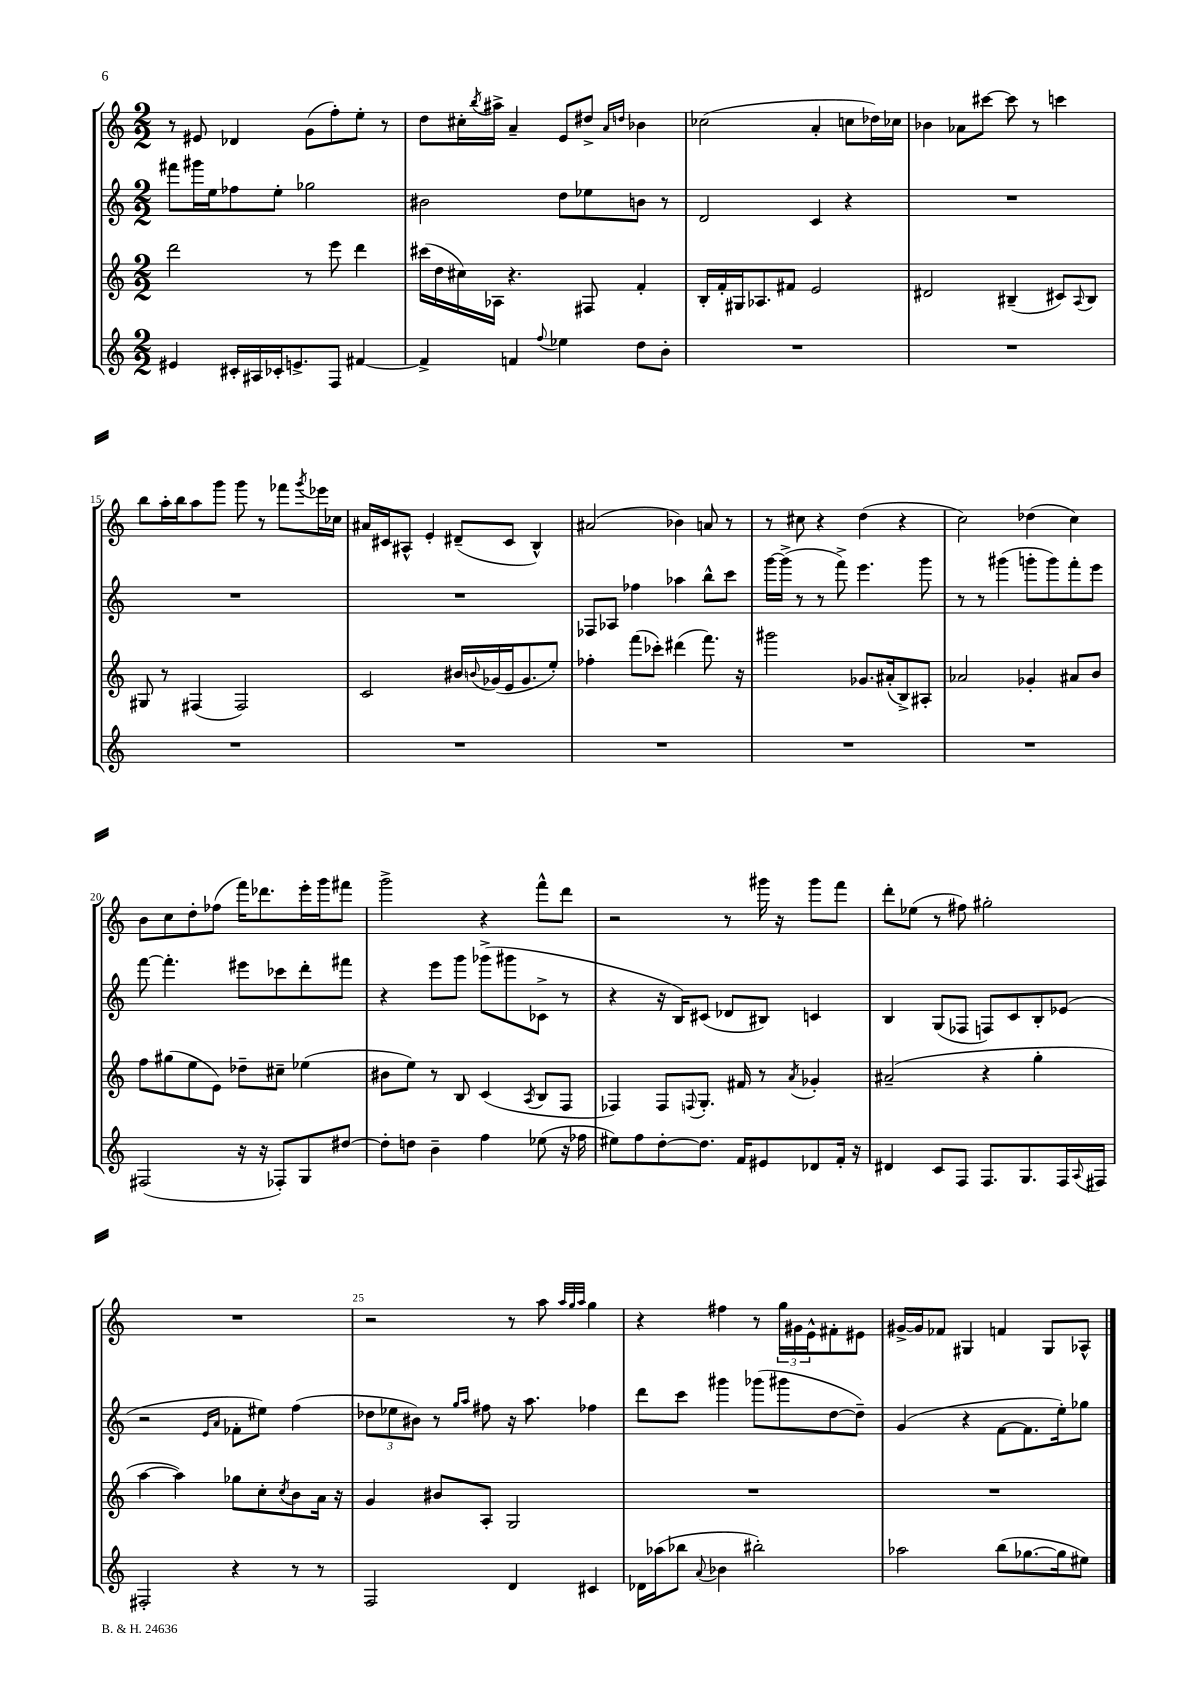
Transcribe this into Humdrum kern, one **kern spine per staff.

**kern	**kern	**kern	**kern
*part4	*part3	*part2	*part1
*staff4	*staff3	*staff2	*staff1
*clefG2	*clefG2	*clefG2	*clefG2
*k[]	*k[]	*k[]	*k[]
*M2/2	*M2/2	*M2/2	*M2/2
=11	=11	=11	=11
4e#X/	2ddd\	8fff#X\L	8r
.	.	16ggg#X\L	8e#X/
.	.	16ee\J	.
16c#X'/LL	.	8ff-X\	4d-X/
16A#X/	.	.	.
16c-X'/J	.	8ee'\J	.
8.en^/	.	.	.
.	8r	2gg-X\	(8g\L
8F/J	8eee\	.	8ff'\)
[4f#X/	4ddd\	.	8ee'\J
.	.	.	8r
=12	=12	=12	=12
4f#^/]	(16ccc#X\LL	2b#X\	8dd\L
.	16dd\	.	.
.	16cc#X\)	.	16cc#X'\L
.	.	.	8qbb/
.	16A-X\JJ	.	16aa#X^\JJ
4fn/	4.r	.	4a~/
8qqff/	.	.	.
4ee-X\	.	8dd\L	8e/L
.	8F#X/	8ee-X\	8dd#X^/J
.	.	.	16qqa/LL
.	.	.	16qqddn/JJ
8dd\L	4f'/	8bn\J	4b-X\
8b'\J	.	8r	.
=13	=13	=13	=13
1r	16B'/LL	2d/	(2cc-X\
.	16f'/	.	.
.	16G#X/J	.	.
.	8.A-X/	.	.
.	8f#X/J	.	.
.	2e/	4c/	4a'/
.	.	4r	8ccn\L
.	.	.	16dd-X\L)
.	.	.	16cc-X\JJ
=14	=14	=14	=14
1r	2d#X/	1r	4b-X\
.	.	.	8a-X\L
.	.	.	[8ccc#X\J
.	(4B#X~/	.	8ccc#\]
.	.	.	8r
.	8c#X/L)	.	4cccn\
.	8qqA/	.	.
.	8B#/J	.	.
!!LO:LB:g=z
=15	=15	=15	=15
1r	8G#X/	1r	8bb\L
.	8r	.	16aa'\L
.	.	.	16bb\J
.	(4F#X/	.	8aa\
.	.	.	8ggg\J
.	2F#/)	.	8ggg\
.	.	.	8r
.	.	.	8fff-X\L
.	.	.	8qggg/
.	.	.	16eee-X\L
.	.	.	16cc-X\JJ
=16	=16	=16	=16
1r	2c/	1r	16a#X/LL
.	.	.	16c#X/J
.	.	.	8A#X^^/J
.	.	.	4e'/
.	16b#X/LL	.	(8d#X~/L
.	8qqbn/	.	.
.	(16g-X/	.	.
.	16e/J	.	8c#/J
.	8.g-/	.	.
.	.	.	4B^^/)
.	8ee'/J)	.	.
=17	=17	=17	=17
1r	4ff-X'\	8F-X/L	(2a#X/
.	.	8A-X/J	.
.	(8fff\L	4ff-X\	.
.	8ccc-X'\J)	.	.
.	(4ddd#X\	4aa-X\	4b-X\)
.	8.fff\)	8bb^^\L	8an/
.	.	8ccc\J	8r
.	16r	.	.
=18	=18	=18	=18
1r	2ggg#X\	[16ggg\LL	8r
.	.	(16ggg^\JJ]	.
.	.	8r	8cc#X\
.	.	8r	4r
.	.	8fff^\)	.
.	8.g-X/L	4.eee\	(4dd\
.	(16a#X'/k	.	.
.	8B^/)	.	4r
.	8A#X'/J	8ggg\	.
=19	=19	=19	=19
1r	2a-X/	8r	2cc\)
.	.	8r	.
.	.	(4ggg#X\	.
.	4g-X'/	8gggn'\L	(4dd-X\
.	.	8ggg\)	.
.	8a#X/L	8fff'\	4cc\)
.	8b/J	8eee\J	.
!!LO:LB:g=z
=20	=20	=20	=20
(2F#X/	8ff\L	[8fff\	8b\L
.	(8gg#X\	4.fff'\]	8cc\
.	8ee\	.	8dd'\
.	8e\J)	.	(8ff-X\J
16r	8dd-X~\L	8eee#X\L	16fff\KL)
16r	.	.	8.ddd-X\
8F-X'/L)	8cc#X~\J	8ccc-X\	.
8G/	(4ee-X\	8ddd'\	16eee'\L
.	.	.	16ggg\J
[8dd#X/J	.	8fff#X\J	8fff#X\J
=21	=21	=21	=21
8dd#'\L]	8b#X\L	4r	2ggg^\
8ddn\J	8ee\J)	.	.
4b~\	8r	8eee\L	.
.	8B/	8ggg\J	.
4ff\	(4c/	(8ggg-X^\L	4r
.	.	8ggg#X\	.
.	8qA/	.	.
(8ee-X\	8B/L	8c-X^\J	8fff^^\L
16r	8F/J	8r	8ddd\J
16ff-X\	.	.	.
=22	=22	=22	=22
8ee#X\L)	4F-X/)	4r	2r
8ff\	.	.	.
[8dd'\	8F-/L	16r	.
.	.	16B/KL)	.
.	8qqFn/	.	.
8.dd\J]	8.G'/J	(8c#X/J	.
.	.	8d-X/L	8r
16f/KL	16f#X/	.	.
8e#X/	8r	8B#X/J)	16ggg#X\
.	.	.	16r
.	8qa/	.	.
8d-X/	4g-X'/	4cn/	8ggg#\L
16f'/Jk	.	.	8fff\J
16r	.	.	.
=23	=23	=23	=23
4d#X/	(2a#X~/	4B/	8ddd'\L
.	.	.	(8ee-X\J
8c/L	.	(8G/L	8r
8F/J	.	8F-X/J	8ff#X\)
8.F/L	4r	8Fn/L)	2gg#X'\
.	.	8c/	.
8.G/	.	.	.
.	4gg'\	8B'/	.
16F/L	.	(8e-X/J	.
8qqA/	.	.	.
16F#X/JJ	.	.	.
!!LO:LB:g=z
=24	=24	=24	=24
2F#X'/	[4aa\	2r	1r
.	4aa\])	.	.
.	.	16qqe/LL	.
.	.	16qqa/JJ	.
4r	8gg-X\L	8f-X'\L	.
.	8cc'\	8ee#X\J)	.
.	8qcc/	.	.
8r	8b\	(4ff\	.
8r	16a\Jk	.	.
.	16r	.	.
=25	=25	=25	=25
2F/	4g/	12dd-X\L	2r
.	.	12ee-X\	.
.	.	12b#X\J)	.
.	8b#X/L	8r	.
.	.	16qqgg/LL	.
.	.	16qqaa/JJ	.
.	8A'/J	8ff#X\	.
4d/	2G/	16r	8r
.	.	8.aa\	.
.	.	.	8aa\
.	.	.	32qqaa/LLL
.	.	.	32qqgg/
.	.	.	32qqaa/JJJ
4c#X/	.	4ff-X\	4gg\
=26	=26	=26	=26
16d-X\LL	1r	8ddd\L	4r
(16aa-X\J	.	.	.
8bb-X\J	.	8ccc\J	.
8qqa/	.	.	.
4b-X\	.	4ggg#X\	4ff#X\
2bb#X'\)	.	(8ggg-X\L	8r
.	.	8ggg#X\	24gg\LL
.	.	.	24g#X\
.	.	.	24e^^\J
.	.	[8dd\	8f#X'\
.	.	8dd~\J])	8e#X\J
=27	=27	=27	=27
2aa-X\	1r	(4g/	[16g#X^/LL
.	.	.	16g#/J]
.	.	.	8f-X/J
.	.	4r	4G#X/
(8bb\L	.	[8f\L	4fn/
[8.gg-X\	.	8.f\]	.
.	.	.	8G#/L
16gg-\k]	.	16ee'\k)	.
8ee#X\J)	.	8gg-X\J	8A-X^^/J
==	==	==	==
*-	*-	*-	*-
